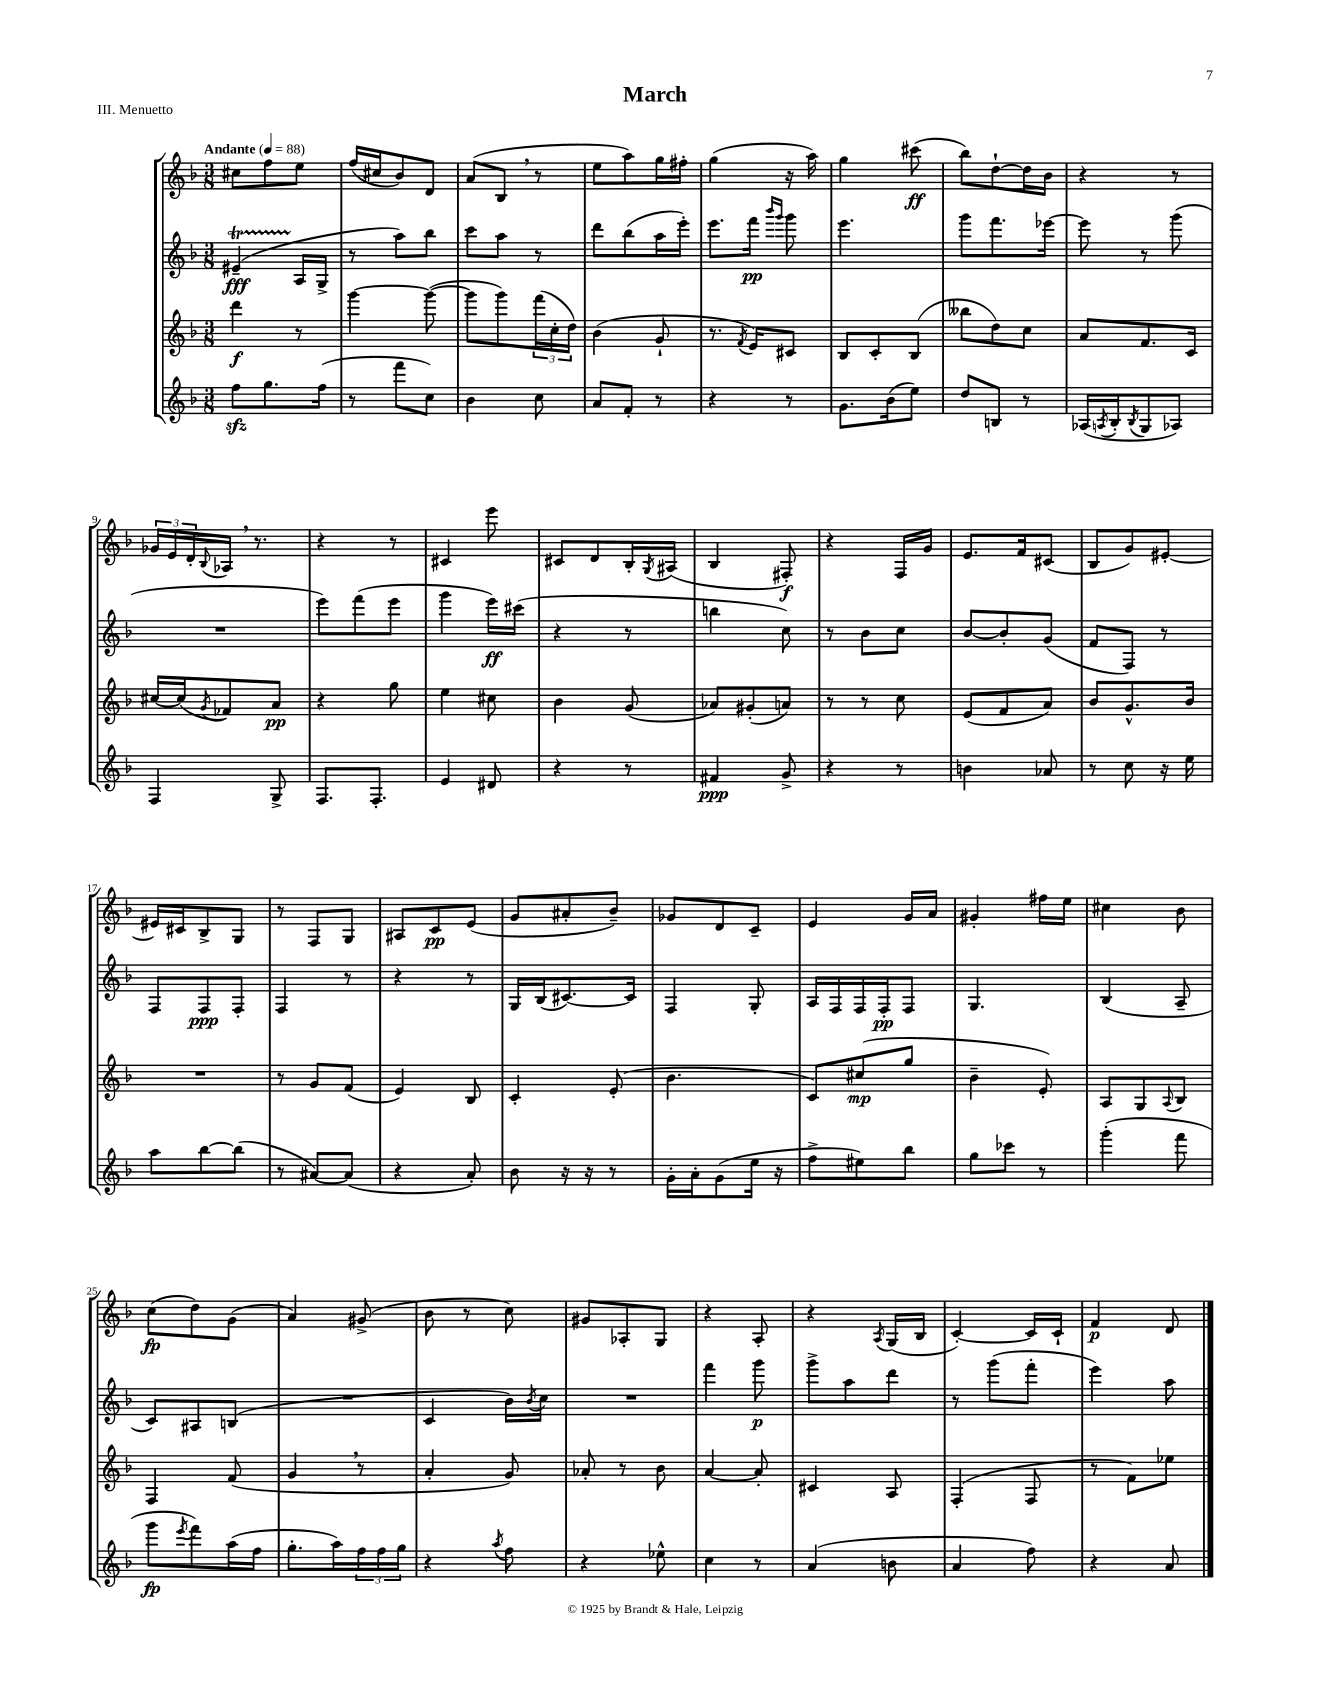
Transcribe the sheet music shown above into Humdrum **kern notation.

**kern	**dynam	**kern	**dynam	**kern	**dynam	**kern	**dynam
*part4	*part4	*part3	*part3	*part2	*part2	*part1	*part1
*staff4	*staff4	*staff3	*staff3	*staff2	*staff2	*staff1	*staff1
*clefG2	*	*clefG2	*	*clefG2	*	*clefG2	*
*k[b-]	*	*k[b-]	*	*k[b-]	*	*k[b-]	*
*M3/8	*	*M3/8	*	*M3/8	*	*M3/8	*
*MM88	*	*MM88	*	*MM88	*	*MM88	*
=1	=1	=1	=1	=1	=1	=1	=1
!	!	!	!	!	!	!LO:TX:a:B:t=Andante	!
8ffzz\L	.	4ddd\	f	(4e#Xt~/	fff	8cc#X\L	.
8.gg\	.	.	.	.	.	8ff\	.
.	.	8r	.	16A/LL	.	8ee\J	.
(16ff\Jk	.	.	.	16G^/JJ	.	.	.
=2	=2	=2	=2	=2	=2	=2	=2
8r	.	[4ggg\	.	8r	.	(16ff/LL	.
.	.	.	.	.	.	16cc#X/J	.
8fff\L	.	.	.	8aa\L)	.	8b-/)	.
8cc\J)	.	(8ggg\_	.	8bb-\J	.	8d/J	.
=3	=3	=3	=3	=3	=3	=3	=3
4b-\	.	8ggg\L]	.	8ccc\L	.	(8a/L	.
.	.	8ggg\)	.	8aa\J	.	8B-,/J	.
8cc\	.	(24fff\L	.	8r	.	8r	.
.	.	24cc'\	.	.	.	.	.
.	.	24dd\JJ)	.	.	.	.	.
=4	=4	=4	=4	=4	=4	=4	=4
8a/L	.	(4b-\	.	8ddd\L	.	8ee\L	.
8f'/J	.	.	.	(8bb-\	.	8aa\)	.
8r	.	8g`/	.	16aa\L	.	16gg\L	.
.	.	.	.	16eee'\JJ)	.	16ff#X'\JJ	.
=5	=5	=5	=5	=5	=5	=5	=5
4r	.	8.r	.	8.eee\L	.	(4gg\	.
.	.	8qf/	.	.	.	.	.
.	.	16e/KL)	.	16fff\Jk	pp	.	.
.	.	.	.	16qqbbb-/LL	.	.	.
.	.	.	.	16qqggg/JJ	.	.	.
8r	.	8c#X/J	.	8ggg\	.	16r	.
.	.	.	.	.	.	16aa\)	.
=6	=6	=6	=6	=6	=6	=6	=6
8.g\L	.	8B-/L	.	4.eee\	.	4gg\	.
.	.	8c'/	.	.	.	.	.
(16b-\k	.	.	.	.	.	.	.
8ee\J)	.	(8B-/J	.	.	.	(8ccc#X\	ff
=7	=7	=7	=7	=7	=7	=7	=7
8dd/L	.	8bb--X\L	.	8ggg\L	.	8bb-\L)	.
8Bn/J	.	8dd\)	.	8.fff\	.	[8dd`\	.
8r	.	8cc\J	.	.	.	16dd\L]	.
.	.	.	.	[16eee-X\Jk	.	16b-\JJ	.
=8	=8	=8	=8	=8	=8	=8	=8
(16A-X/LL	.	8a/L	.	8eee-\]	.	4r	.
8qAn/	.	.	.	.	.	.	.
16B-'/J	.	.	.	.	.	.	.
8qB-/	.	.	.	.	.	.	.
8G/	.	8.f/	.	8r	.	.	.
8A-X/J)	.	.	.	(8ggg\	.	8r	.
.	.	16c/Jk	.	.	.	.	.
!!LO:LB:g=z
=9	=9	=9	=9	=9	=9	=9	=9
4F/	.	[16cc#X/LL	.	4.r	.	24g-X/LL	.
.	.	.	.	.	.	24e/	.
.	.	(16cc#/J]	.	.	.	.	.
.	.	.	.	.	.	24d'/	.
.	.	8qg/	.	.	.	8qqB-/	.
.	.	8f-X/)	.	.	.	16A-X,/JJ	.
.	.	.	.	.	.	8.r	.
8G^/	.	8a/J	pp	.	.	.	.
=10	=10	=10	=10	=10	=10	=10	=10
8.F/L	.	4r	.	8eee\L)	.	4r	.
.	.	.	.	(8fff\	.	.	.
8.F'/J	.	.	.	.	.	.	.
.	.	8gg\	.	8eee\J	.	8r	.
=11	=11	=11	=11	=11	=11	=11	=11
4e/	.	4ee\	.	4ggg\	.	4c#X/	.
8d#X/	.	8cc#X\	.	16eee\LL)	ff	8eee\	.
.	.	.	.	(16ccc#X\JJ	.	.	.
=12	=12	=12	=12	=12	=12	=12	=12
4r	.	4b-\	.	4r	.	8c#X/L	.
.	.	.	.	.	.	8d/	.
8r	.	(8g/	.	8r	.	16B-'/L	.
.	.	.	.	.	.	8qG/	.
.	.	.	.	.	.	(16A#X/JJ	.
=13	=13	=13	=13	=13	=13	=13	=13
4f#X/	ppp	8a-X/L)	.	4bbn\	.	4B-/	.
.	.	(8g#X'/	.	.	.	.	.
8g^/	.	8an/J)	.	8cc\)	.	8F#X'/)	f
=14	=14	=14	=14	=14	=14	=14	=14
4r	.	8r	.	8r	.	4r	.
.	.	8r	.	8b-\L	.	.	.
8r	.	8cc\	.	8cc\J	.	16F/LL	.
.	.	.	.	.	.	16g/JJ	.
=15	=15	=15	=15	=15	=15	=15	=15
4bn\	.	(8e/L	.	[8b-/L	.	8.e/L	.
.	.	8f/	.	8b-'/]	.	.	.
.	.	.	.	.	.	16f/k	.
8a-X/	.	8a/J)	.	(8g/J	.	(8c#X/J	.
=16	=16	=16	=16	=16	=16	=16	=16
8r	.	8b-/L	.	8f/L	.	8B-/L	.
8cc\	.	8.g^^/	.	8F/J)	.	8g/)	.
16r	.	.	.	8r	.	[8e#X'/J	.
16ee\	.	16b-/Jk	.	.	.	.	.
!!LO:LB:g=z
=17	=17	=17	=17	=17	=17	=17	=17
8aa\L	.	4.r	.	8F/L	.	16e#X/LL]	.
.	.	.	.	.	.	16c#X/J	.
[8bb-\	.	.	.	8F/	ppp	8B-^/	.
(8bb-\J]	.	.	.	8F'/J	.	8G/J	.
=18	=18	=18	=18	=18	=18	=18	=18
8r	.	8r	.	4F/	.	8r	.
[8a#X/L)	.	8g/L	.	.	.	8F/L	.
(8a#/J]	.	(8f/J	.	8r	.	8G/J	.
=19	=19	=19	=19	=19	=19	=19	=19
4r	.	4e/)	.	4r	.	8A#X/L	.
.	.	.	.	.	.	8c/	pp
8a'/)	.	8B-/	.	8r	.	(8e/J	.
=20	=20	=20	=20	=20	=20	=20	=20
8b-\	.	4c'/	.	16G/LL	.	8g/L	.
.	.	.	.	(16B-/J	.	.	.
16r	.	.	.	[8.c#X/)	.	8a#X'/	.
16r	.	.	.	.	.	.	.
8r	.	(8e'/	.	.	.	8b-~/J)	.
.	.	.	.	16c#/Jk]	.	.	.
=21	=21	=21	=21	=21	=21	=21	=21
16g'\LL	.	4.b-\	.	4F/	.	8g-X/L	.
16a'\J	.	.	.	.	.	.	.
(8g\	.	.	.	.	.	8d/	.
16ee\Jk	.	.	.	8G'/	.	8c~/J	.
16r	.	.	.	.	.	.	.
=22	=22	=22	=22	=22	=22	=22	=22
8ff^\L	.	8c/L)	.	16A/LL	.	4e/	.
.	.	.	.	16F/	.	.	.
8ee#X\)	.	(8cc#X/	mp	16F/	.	.	.
.	.	.	.	16F'/J	pp	.	.
8bb-\J	.	8gg/J	.	8F/J	.	16g/LL	.
.	.	.	.	.	.	16a/JJ	.
=23	=23	=23	=23	=23	=23	=23	=23
8gg\L	.	4b-~\	.	4.G/	.	4g#X'/	.
8ccc-X\J	.	.	.	.	.	.	.
8r	.	8e'/)	.	.	.	16ff#X\LL	.
.	.	.	.	.	.	16ee\JJ	.
=24	=24	=24	=24	=24	=24	=24	=24
(4ggg'\	.	8A/L	.	(4B-/	.	4cc#X\	.
.	.	8G/	.	.	.	.	.
.	.	8qqA/	.	.	.	.	.
8fff\	.	8B-/J	.	8A~/	.	8b-\	.
!!LO:LB:g=z
=25	=25	=25	=25	=25	=25	=25	=25
8ggg\L	fp	4F/	.	8c/L)	.	(8cc\L	fp
8qeee/	.	.	.	.	.	.	.
8fff\)	.	.	.	8A#X/	.	8dd\)	.
(16aa\L	.	(8f/	.	(8Bn/J	.	(8g\J	.
16ff\JJ	.	.	.	.	.	.	.
=26	=26	=26	=26	=26	=26	=26	=26
8.gg'\L	.	4g,/	.	4.r	.	4a/)	.
16aa\L)	.	.	.	.	.	.	.
24ff\	.	8r	.	.	.	(8g#X^/	.
24ff\	.	.	.	.	.	.	.
24gg\JJ	.	.	.	.	.	.	.
=27	=27	=27	=27	=27	=27	=27	=27
4r	.	4a'/	.	4c/	.	8b-\	.
.	.	.	.	.	.	8r	.
8qaa/	.	.	.	.	.	.	.
8ff\	.	8g/)	.	16b-\LL)	.	8cc\)	.
.	.	.	.	8qb-/	.	.	.
.	.	.	.	16cc\JJ	.	.	.
=28	=28	=28	=28	=28	=28	=28	=28
4r	.	8a-X'/	.	4.r	.	8g#X/L	.
.	.	8r	.	.	.	8A-X'/	.
8ee-X^^\	.	8b-\	.	.	.	8G/J	.
=29	=29	=29	=29	=29	=29	=29	=29
4cc\	.	[4a/	.	4fff\	.	4r	.
8r	.	8a'/]	.	8ggg\	p	8A'/	.
=30	=30	=30	=30	=30	=30	=30	=30
(4a/	.	4c#X/	.	8ggg^\L	.	4r	.
.	.	.	.	8aa\	.	.	.
.	.	.	.	.	.	8qA/	.
8bn\	.	8A/	.	8ddd\J	.	(16G/LL	.
.	.	.	.	.	.	16B-/JJ	.
=31	=31	=31	=31	=31	=31	=31	=31
4a/	.	(4F'/	.	8r	.	[4c'/)	.
.	.	.	.	(8ggg\L	.	.	.
8ff\)	.	8F/	.	8fff'\J	.	16c/LL]	.
.	.	.	.	.	.	16c`/JJ	.
=32	=32	=32	=32	=32	=32	=32	=32
4r	.	8r	.	4eee\)	.	4f/	p
.	.	8f\L)	.	.	.	.	.
8a/	.	8ee-X\J	.	8aa\	.	8d/	.
==	==	==	==	==	==	==	==
*-	*-	*-	*-	*-	*-	*-	*-
